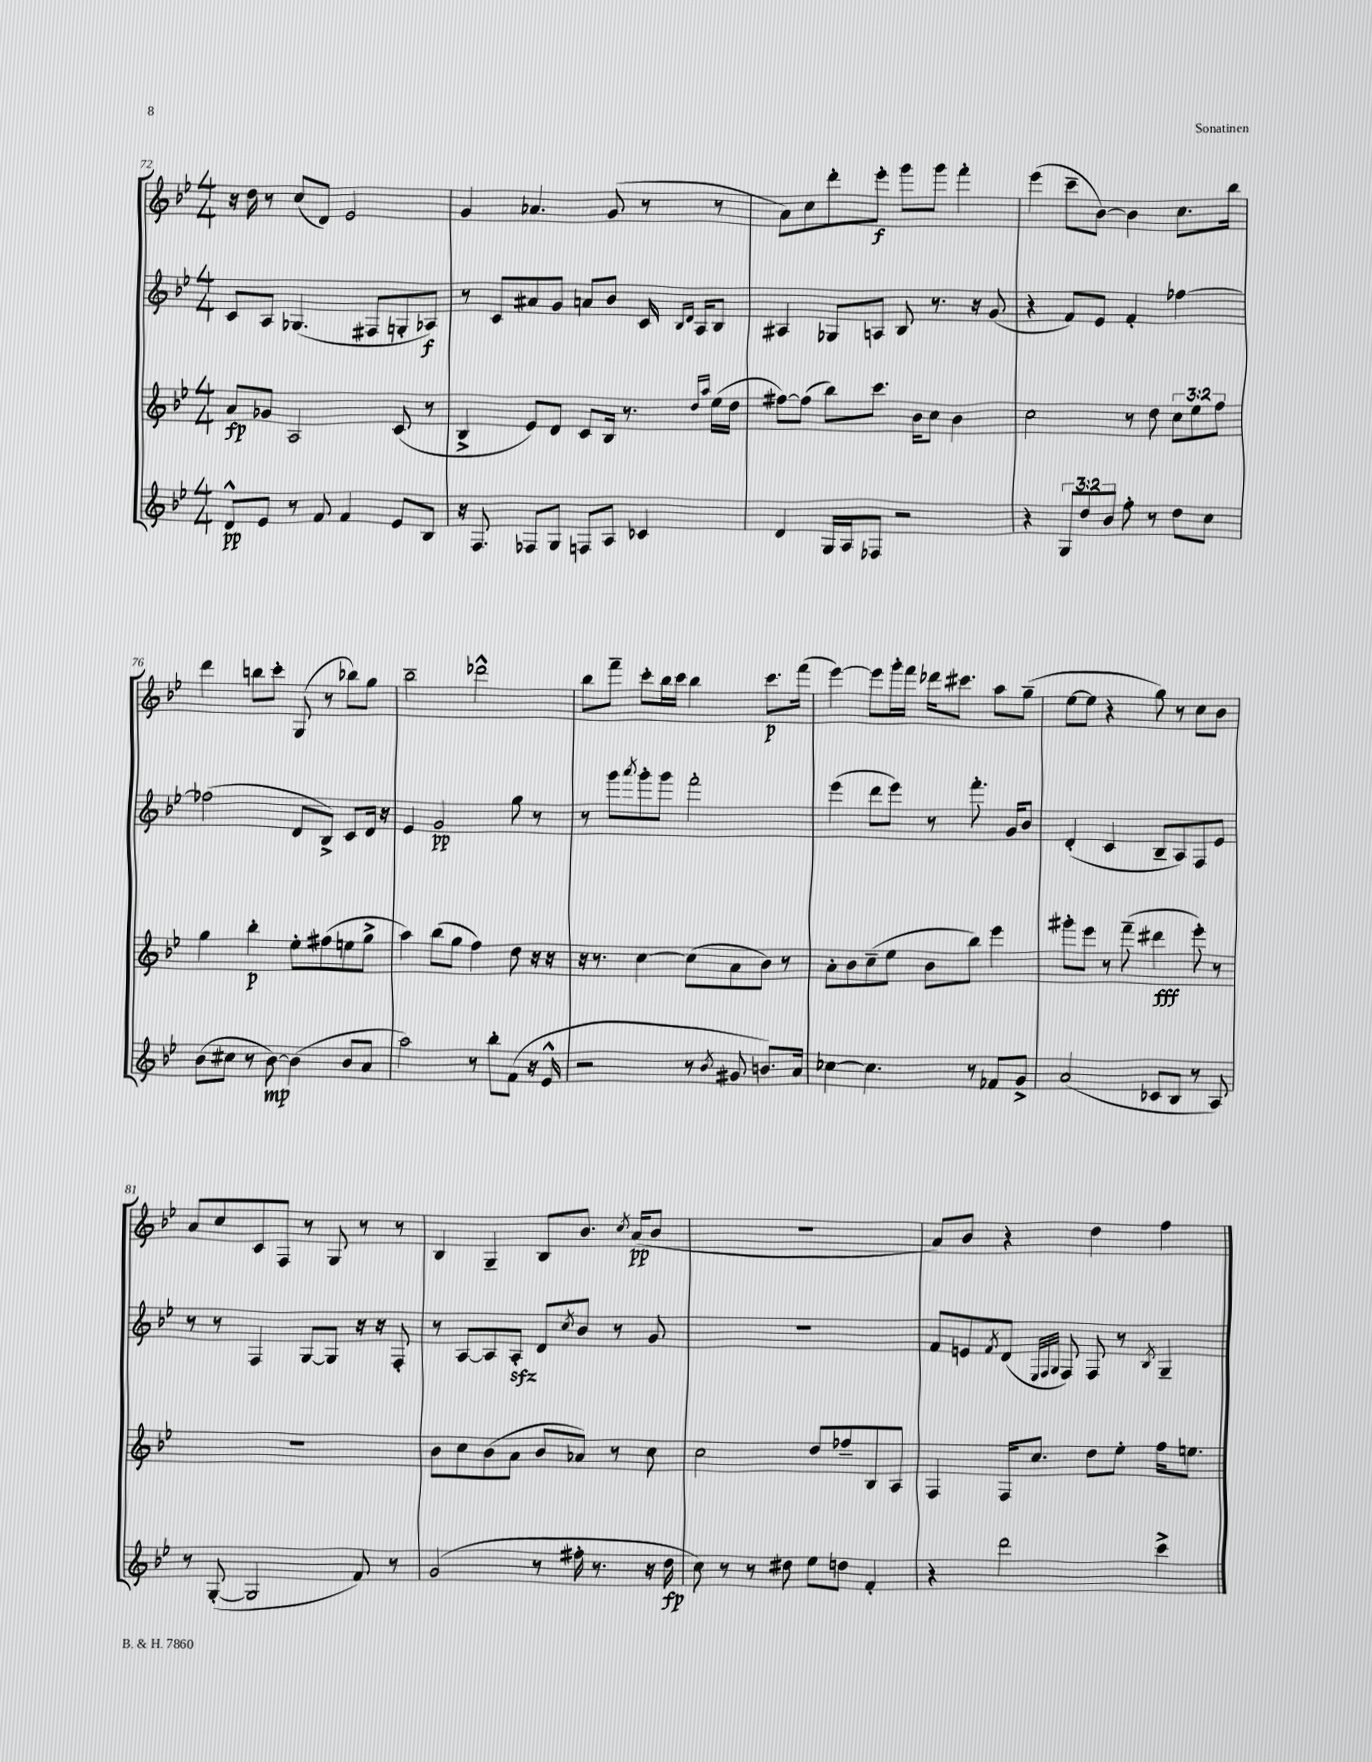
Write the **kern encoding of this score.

**kern	**dynam	**kern	**dynam	**kern	**dynam	**kern	**dynam
*part4	*part4	*part3	*part3	*part2	*part2	*part1	*part1
*staff4	*staff4	*staff3	*staff3	*staff2	*staff2	*staff1	*staff1
*clefG2	*	*clefG2	*	*clefG2	*	*clefG2	*
*k[b-e-]	*	*k[b-e-]	*	*k[b-e-]	*	*k[b-e-]	*
*M4/4	*	*M4/4	*	*M4/4	*	*M4/4	*
=72	=72	=72	=72	=72	=72	=72	=72
8d^^/L	pp	8a/L	fp	8c/L	.	16r	.
.	.	.	.	.	.	16dd\	.
8e-/J	.	8g-X/J	.	8A/J	.	8r	.
8r	.	2A/	.	(4.G-X/	.	(8cc/L	.
8f/	.	.	.	.	.	8d/J)	.
4f/	.	.	.	.	.	2e-/	.
.	.	.	.	8F#X/L	.	.	.
8e-/L	.	(8c/	.	8Gn'/	.	.	.
8B-/J	.	8r	.	8A-X/J)	f	.	.
=73	=73	=73	=73	=73	=73	=73	=73
16r	.	4B-^/	.	8r	.	4g/	.
8.F/	.	.	.	.	.	.	.
.	.	.	.	8c/L	.	.	.
8F-X/L	.	8e-/L)	.	8a#X/	.	4.a-X/	.
8G/J	.	8d/J	.	8g/J	.	.	.
8Fn/L	.	8c/L	.	8an/L	.	.	.
8A/J	.	16B-/Jk	.	8b-/J	.	(8g/	.
.	.	8.r	.	.	.	.	.
4c-X/	.	.	.	16c/	.	8r	.
.	.	.	.	16qqB-/LL	.	.	.
.	.	.	.	16qqd/JJ	.	.	.
.	.	.	.	16A/KL	.	.	.
.	.	16qqdd/LL	.	.	.	.	.
.	.	16qqaa/JJ	.	.	.	.	.
.	.	(16ee-\LL	.	8B-/J	.	8r	.
.	.	16dd\JJ	.	.	.	.	.
=74	=74	=74	=74	=74	=74	=74	=74
4d/	.	[8ff#X\L)	.	4A#X/	.	8a\L)	.
.	.	(8ff#\J]	.	.	.	8cc\	.
16G/LL	.	8bb-\L)	.	8G-X/L	.	8ddd'\	.
16A/J	.	.	.	.	.	.	.
8F-X/J	.	8.ccc\J	.	8An/J	.	8eee-'\J	f
2r	.	.	.	8B-/	.	8ggg\L	.
.	.	16b-\KL	.	.	.	.	.
.	.	8cc\J	.	8.r	.	8ggg\J	.
.	.	4b-\	.	.	.	4fff'\	.
.	.	.	.	16r	.	.	.
.	.	.	.	(8g/	.	.	.
=75	=75	=75	=75	=75	=75	=75	=75
4r	.	2cc\	.	4r	.	(4eee-\	.
12G/L	.	.	.	8f/L)	.	8ccc~\L	.
12dd/	.	.	.	.	.	.	.
.	.	.	.	8e-/J	.	[8b-\J)	.
12b-/J	.	.	.	.	.	.	.
8ff'\	.	8r	.	4f'/	.	4b-\]	.
8r	.	8dd\	.	.	.	.	.
8dd\L	.	12cc\L	.	[4ff-X\	.	8.cc\L	.
.	.	12ee-\	.	.	.	.	.
8cc\J	.	.	.	.	.	.	.
.	.	12ff\J	.	.	.	.	.
.	.	.	.	.	.	16bb-\Jk	.
!!LO:LB:g=z
=76	=76	=76	=76	=76	=76	=76	=76
(8b-\L	.	4gg\	.	(2ff-X\]	.	4ddd\	.
8cc#X\J	.	.	.	.	.	.	.
8r	.	4bb-'\	p	.	.	8bbn\L	.
[8b-\)	mp	.	.	.	.	8ccc'\J	.
(4b-\]	.	8ee-'\L	.	8d/L	.	(8G/	.
.	.	(8ff#X\	.	8B-^/J)	.	8r	.
8b-/L	.	8een\	.	8c/L	.	8bb-X\L)	.
8a/J	.	8gg^\J	.	16d/Jk	.	8gg\J	.
.	.	.	.	16r	.	.	.
=77	=77	=77	=77	=77	=77	=77	=77
2aa\)	.	4aa\)	.	4e-/	.	2bb-~\	.
.	.	(8bb-\L	.	2g/	pp	.	.
.	.	8gg\J	.	.	.	.	.
8r	.	4ff\)	.	.	.	2ddd-X^^\	.
8bb-'\L	.	.	.	.	.	.	.
(8f\J	.	8dd\	.	8gg\	.	.	.
16r	.	16r	.	8r	.	.	.
16e-^^/	.	16r	.	.	.	.	.
=78	=78	=78	=78	=78	=78	=78	=78
2r	.	16r	.	8r	.	8bb-\L	.
.	.	8.r	.	.	.	.	.
.	.	.	.	8ggg\L	.	8fff~\J	.
.	.	.	.	8qaaa/	.	.	.
.	.	[4cc\	.	8ggg'\	.	8ccc'\L	.
.	.	.	.	8ggg\J	.	16bb-\L	.
.	.	.	.	.	.	16ccc\JJ	.
8r	.	(8cc\L]	.	2fff'\	.	4bb-\	.
8qb-/	.	.	.	.	.	.	.
8g#X/	.	8a\	.	.	.	.	.
8.bn/L)	.	8b-\J)	.	.	.	8.ccc\L	p
.	.	8r	.	.	.	.	.
16a/Jk	.	.	.	.	.	(16fff\Jk	.
=79	=79	=79	=79	=79	=79	=79	=79
[4cc-X\	.	8a'\L	.	(4eee-\	.	[4eee-\)	.
.	.	8b-\	.	.	.	.	.
4.cc-\]	.	(8cc~\	.	8ddd\L	.	8eee-\L]	.
.	.	8ee-\J	.	8eee-\J)	.	16ggg'\L	.
.	.	.	.	.	.	16fff\JJ	.
.	.	8b-\L	.	8r	.	16ddd-X\KL	.
.	.	.	.	.	.	8.ccc#X\J	.
8r	.	8bb-\J)	.	8.fff'\	.	.	.
8f-X/L	.	4eee-\	.	.	.	8aa\L	.
.	.	.	.	16g/KL	.	.	.
8g^/J	.	.	.	8b-/J	.	(8gg~\J	.
=80	=80	=80	=80	=80	=80	=80	=80
(2a/	.	8ggg#X'\L	.	(4d'/	.	[8ee-\L	.
.	.	8eee-\J	.	.	.	8ee-\J]	.
.	.	8r	.	4c/	.	4r	.
.	.	(8fff~\	.	.	.	.	.
8c-X/L	.	4ddd#X\	fff	8B-~/L	.	8gg\)	.
8B-/J	.	.	.	8A/)	.	8r	.
8r	.	8eee-'\)	.	8F/	.	8cc\L	.
8A/)	.	8r	.	8e-/J	.	8b-\J	.
!!LO:LB:g=z
=81	=81	=81	=81	=81	=81	=81	=81
8r	.	1r	.	8r	.	8a/L	.
([8G'/	.	.	.	8r	.	8cc/	.
2G/]	.	.	.	4F/	.	8c/	.
.	.	.	.	.	.	8F/J	.
.	.	.	.	[8G/L	.	8r	.
.	.	.	.	8G/J]	.	8G/	.
8f/)	.	.	.	16r	.	8r	.
.	.	.	.	16r	.	.	.
8r	.	.	.	8F'/	.	8r	.
=82	=82	=82	=82	=82	=82	=82	=82
(2g/	.	8b-\L	.	8r	.	4B-/	.
.	.	8cc\	.	[8A/L	.	.	.
.	.	(8b-\	.	8A/]	.	4G~/	.
.	.	8a\J	.	8Azz'/J	.	.	.
8r	.	8b-/L	.	8d/L	.	8B-/L	.
.	.	.	.	8qcc/	.	.	.
16ff#X'\	.	8a-X/J)	.	8b-/J	.	8.b-/J	.
8.r	.	.	.	.	.	.	.
.	.	8r	.	8r	.	.	.
.	.	.	.	.	.	8qcc/	.
.	.	.	.	.	.	(16a/KL	pp
16r	.	8cc\	.	8g/	.	8b-/J	.
16dd\	fp	.	.	.	.	.	.
=83	=83	=83	=83	=83	=83	=83	=83
8cc\)	.	2cc\	.	1r	.	1r	.
8r	.	.	.	.	.	.	.
8r	.	.	.	.	.	.	.
8dd#X\	.	.	.	.	.	.	.
8ee-\L	.	8dd/L	.	.	.	.	.
8ddn\J	.	8ff-X~/	.	.	.	.	.
4f'/	.	8B-/	.	.	.	.	.
.	.	8A/J	.	.	.	.	.
=84	=84	=84	=84	=84	=84	=84	=84
4r	.	4F/	.	8f/L	.	8a/L)	.
.	.	.	.	8en/	.	8b-/J	.
.	.	.	.	8qf/	.	.	.
2ddd\	.	16F/KL	.	(8d/J	.	4r	.
.	.	8.cc/J	.	.	.	.	.
.	.	.	.	32qqE-/LLL	.	.	.
.	.	.	.	32qqF/	.	.	.
.	.	.	.	32qqG/JJJ	.	.	.
.	.	.	.	8F/)	.	.	.
.	.	8dd\L	.	8F/	.	4dd\	.
.	.	8ee-'\J	.	8r	.	.	.
.	.	.	.	8qB-/	.	.	.
4ccc^\	.	16ff\KL	.	4G~/	.	4ff\	.
.	.	8.een\J	.	.	.	.	.
==	==	==	==	==	==	==	==
*-	*-	*-	*-	*-	*-	*-	*-
